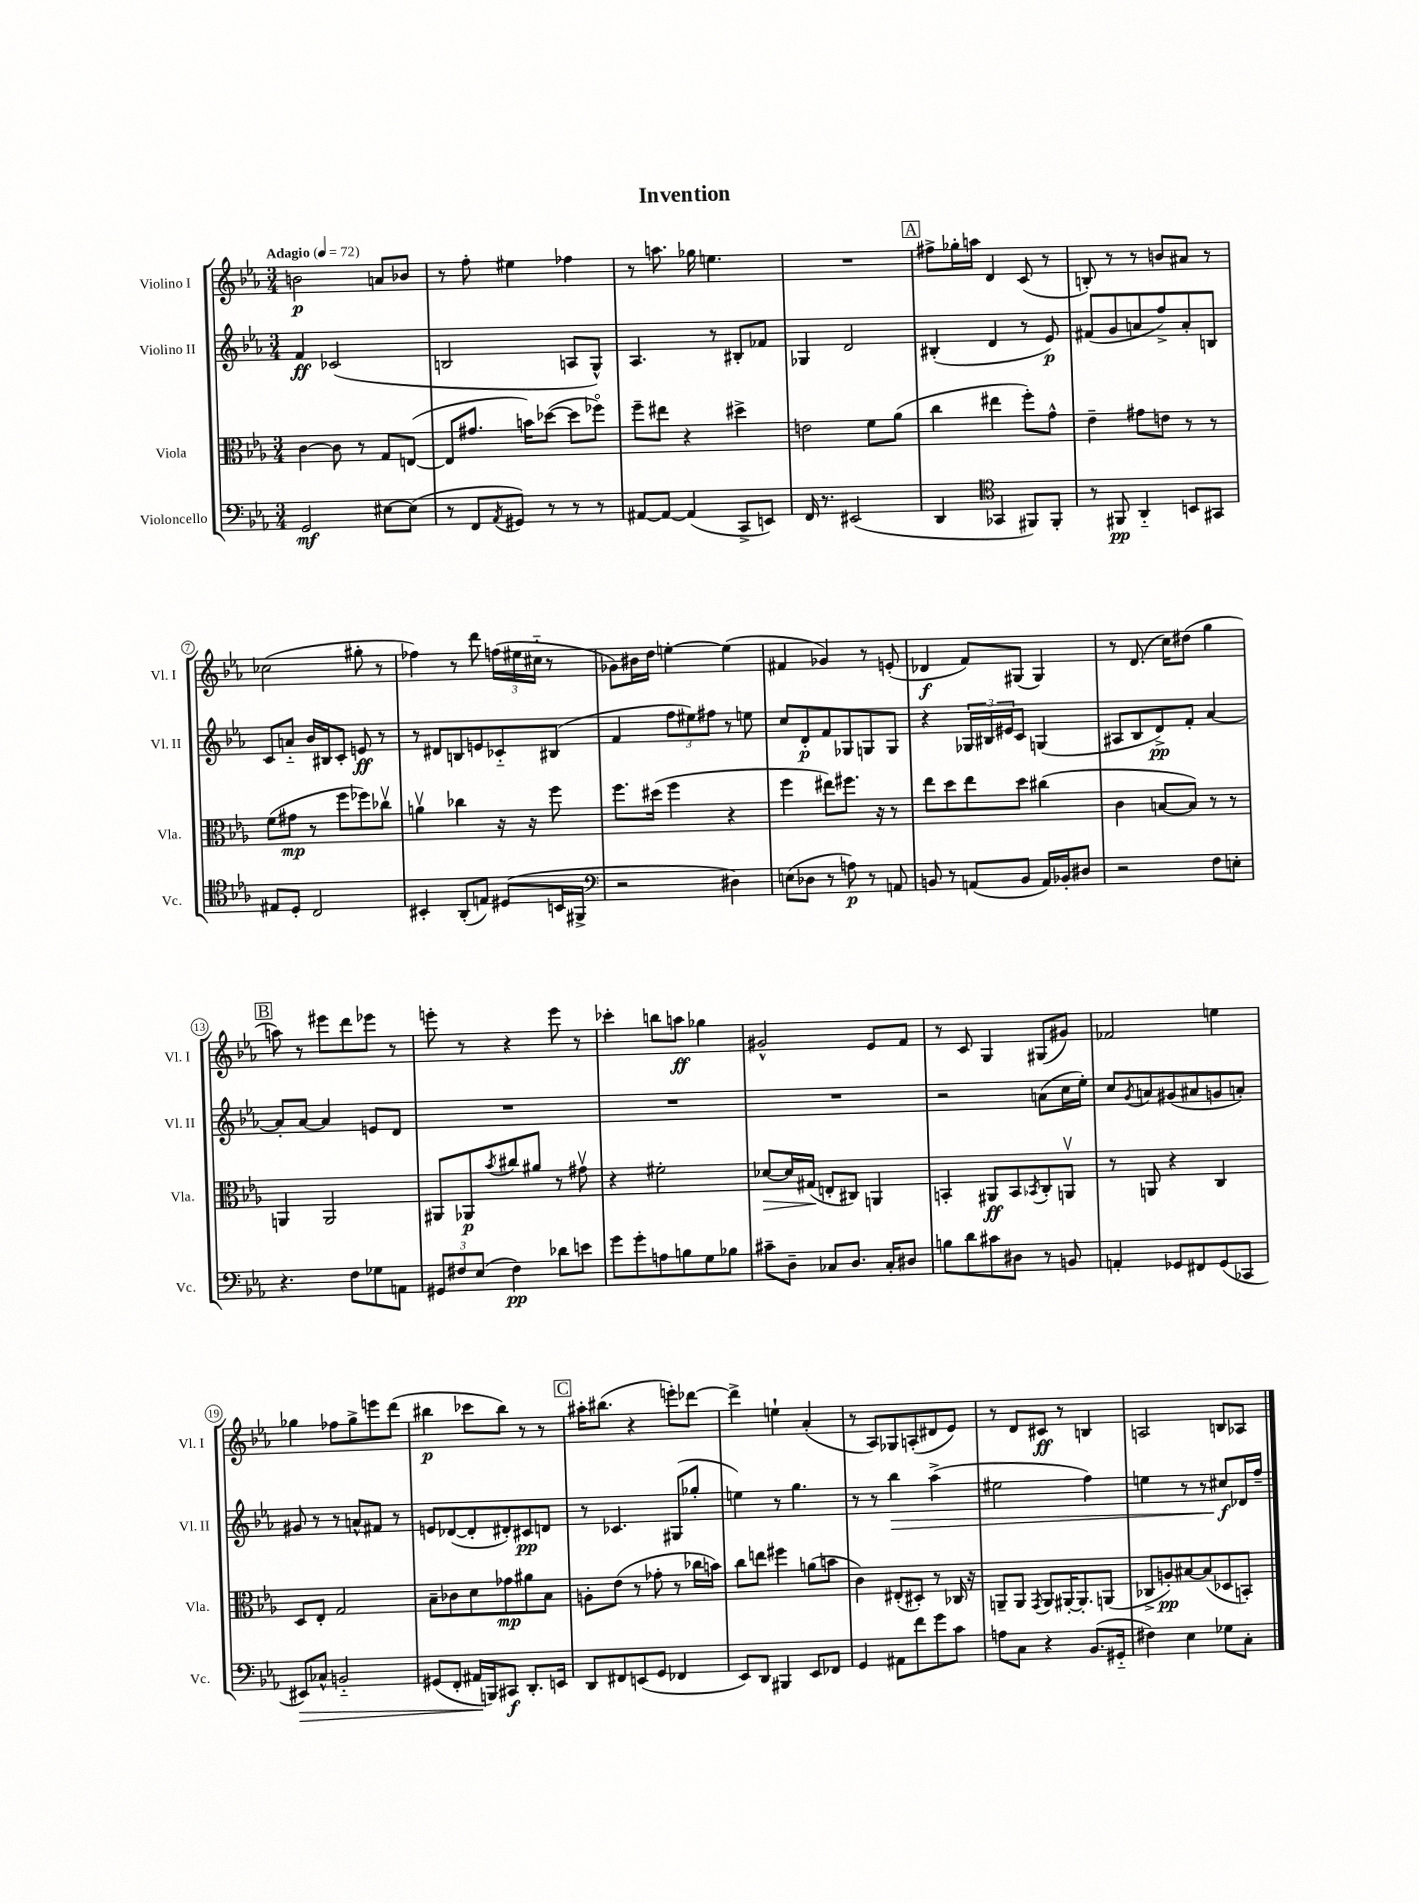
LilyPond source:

\header { title = "Invention" }
<<
\new StaffGroup <<
\new Staff = "s0" \with { instrumentName = "Violino I" shortInstrumentName = "Vl. I" } {
    \clef treble \key ees \major \numericTimeSignature \time 3/4 \tempo "Adagio" 4 = 72
    b'2\p a'8 bes'8 |
    r8 f''8-. eis''4 fes''4 |
    r8 a''8. ges''16 e''4. |
    R2. |
    \mark \markup { \box "A" } fis''8-> ges''16-. a''16 d'4 c'8( r8 |
    b8-.) r8 r8 b'8 ais'8 r8 |
    ces''2( gis''8-. r8 |
    fes''4) r8 d'''8 \tuplet 3/2 { f''16( eis''16 cis''16-_ } r8 |
    ges'8) bis'16 d''16 e''4~-. e''4( |
    fis'4 ges'4) r8 e'8-.( |
    des'4\f f'8) gis8( gis4) |
    r8 d'8.( c''16) dis''8( g''4 |
    \mark \markup { \box "B" } a''8) r8 eis'''8 d'''8 ees'''8 r8 |
    e'''8-. r8 r4 e'''8 r8 |
    ces'''4-. b''8 a''8\ff ges''4 |
    gis'2-^ ees'8 f'8 |
    r8 c'8 g4 gis8( gis'8) |
    fes'2 e''4 |
    ges''4 fes''8 ges''8-> e'''8 d'''8( |
    bis''4\p ces'''8 bis''8) r8 r8 |
    \mark \markup { \box "C" } ais''16-. bis''8.( r4 e'''8-.) des'''8~ |
    des'''4-> e''4-! aes'4-.( |
    r8 aes8) ges8 a8-.( dis'8 ees'8) |
    r8 d'8 cis'8\ff r8 b4 |
    a2 b8 aes8 \bar "|." |
}
\new Staff = "s1" \with { instrumentName = "Violino II" shortInstrumentName = "Vl. II" } {
    \clef treble \key ees \major \numericTimeSignature \time 3/4
    f'4\ff ces'2( |
    b2 a8 g8-^) |
    aes4. r8 bis8-. fes'8 |
    ges4 d'2 |
    \mark \markup { \box "A" } bis4-.( d'4 r8 ees'8\p) |
    fis'8( g'8 a'8 f''8->) a'8-. b8 |
    c'8 a'8-_ bes'16 bis16 c'8-. e'8\ff r8 |
    r8 dis'8 b8 e'8 ces'8-_ bis8( |
    f'4 \tuplet 3/2 { f''8 eis''8) fis''8 } r8 e''8 |
    c''8 d'8-.\p f'8 ges8 g8 g8 |
    r4 \tuplet 3/2 { ges16 bis16 eis'16 } c'8 g4( |
    ais8 bes8 d'8->\pp) f'8-. aes'4~ |
    \mark \markup { \box "B" } aes'8-. aes'8~ aes'4 e'8 d'8 |
    R2. |
    R2. |
    R2. |
    r2 a'8( c''16 ees''16-.) |
    c''8 \acciaccatura { g'8 } a'8 gis'8( ais'8 g'8 a'8-.) |
    gis'8 r8 r8 a'8-^ fis'8 r8 |
    e'8 des'8~( des'8-. dis'8-.) cis'8\pp d'8 |
    \mark \markup { \box "C" } r8 ces'4. gis8( ges''8-. |
    e''4) r8 g''4. |
    r8 r8 bes''4\> aes''4->( |
    eis''2 f''4) |
    e''4 r8 r8 cis''8\f\! des'16 f''16-- \bar "|." |
}
\new Staff = "s2" \with { instrumentName = "Viola" shortInstrumentName = "Vla." } {
    \clef alto \key ees \major \numericTimeSignature \time 3/4
    c'4~ c'8 r8 g8 e8~( |
    e8 gis'8. b'16) des''8~( des''8 fes''8\flageolet) |
    f''8-- eis''8 r4 dis''4-> |
    e'2 f'8 aes'8( |
    \mark \markup { \box "A" } c''4 eis''4 f''8-.) g'8-^ |
    ees'4-- gis'8 e'8 r8 r8 |
    f'8( gis'8\mp r8 f''8 fes''8) ces''8\upbow |
    a'4\upbow ces''4 r16 r16 f''8 |
    f''8. dis''16( f''4 r4 |
    f''4 eis''8) fis''8. r16 r8 |
    ees''8 d''8 ees''8 d''8 cis''4( |
    c'4 b8~ b8) r8 r8 |
    \mark \markup { \box "B" } a,4 a,2 |
    ais,8 aes,8\p \acciaccatura { bes'8 } cis''8 ais'8 r8 gis'8\upbow |
    r4 fis'2-. |
    des'8~\> des'16 gis16\!( e8-. cis8) a,4 |
    b,4-. ais,8\ff b,8 \acciaccatura { bes,8 } c8-. a,8\upbow |
    r8 a,8 r4 c4 |
    d8 ees8-. g2 |
    bes8-- ces'8 d'8 ges'8\mp ais'8 bes8 |
    \mark \markup { \box "C" } a8-. ees'8( r8 ges'8-. r8 ces''16 b'16) |
    c''8 e''8 fis''4 a'8( b'8 |
    c'4) eis8-.( dis8-.) r8 ces16 r16 |
    a,8-- a,8 \acciaccatura { g,8 } a,8 ais,16~-. ais,8.-. a,8( |
    ces8-> a8-.\pp) bis8~ bis8( des8 b,8-.) \bar "|." |
}
\new Staff = "s3" \with { instrumentName = "Violoncello" shortInstrumentName = "Vc." } {
    \clef bass \key ees \major \numericTimeSignature \time 3/4
    g,2\mf eis8~ eis8( |
    r8 f,8 \acciaccatura { aes,8 } gis,8) r8 r8 r8 |
    ais,8~ ais,8~ ais,4( c,8-> e,8) |
    f,16 r8. eis,2( |
    \mark \markup { \box "A" } d,4 \clef tenor ges,4 fis,8) fis,8-. |
    r8 fis,8\pp aes,4-_ b,8 gis,8 |
    eis8 d8-. c2 |
    bis,4-. aes,8-.( e8) dis8( b,16 fis,16-> |
    \clef bass r2 dis4) |
    e8( des8 r8 a8\p) r8 a,8 |
    b,8 r8 a,8( b,8 a,16) bes,16-. dis8 |
    r2 f8 e8-. |
    \mark \markup { \box "B" } r4. f8 ges8 a,8 |
    \tuplet 3/2 { gis,8 fis8 ees8( } fis4\pp) des'8 e'8 |
    g'8 g'8-. a8 b8 g8 bes8 |
    cis'8-- d8-- ces8 d8. ces16-. dis8 |
    b8 d'8 cis'8 dis8 r8 b,8 |
    a,4-. ges,8 fis,8 ges,8( ces,8 |
    eis,8\>) ces8-^ b,2-_ |
    gis,8( f,8-. ais,16\! b,,16) cis,8\f d,8.-. e,16 |
    \mark \markup { \box "C" } d,8 fis,8 e,8( g,8 fes,4 |
    ees,8) d,8 bis,,4 ees,8 fes,8 |
    g,4 ais,8 f'8 g'8 c'8 |
    a8 c8 r4 bes,8.( gis,16-_ |
    fis4) ees4 ges8 c8-. \bar "|." |
}
>>
>>
\layout { \context { \Score \override BarNumber.stencil = #(make-stencil-circler 0.1 0.3 ly:text-interface::print) } }
